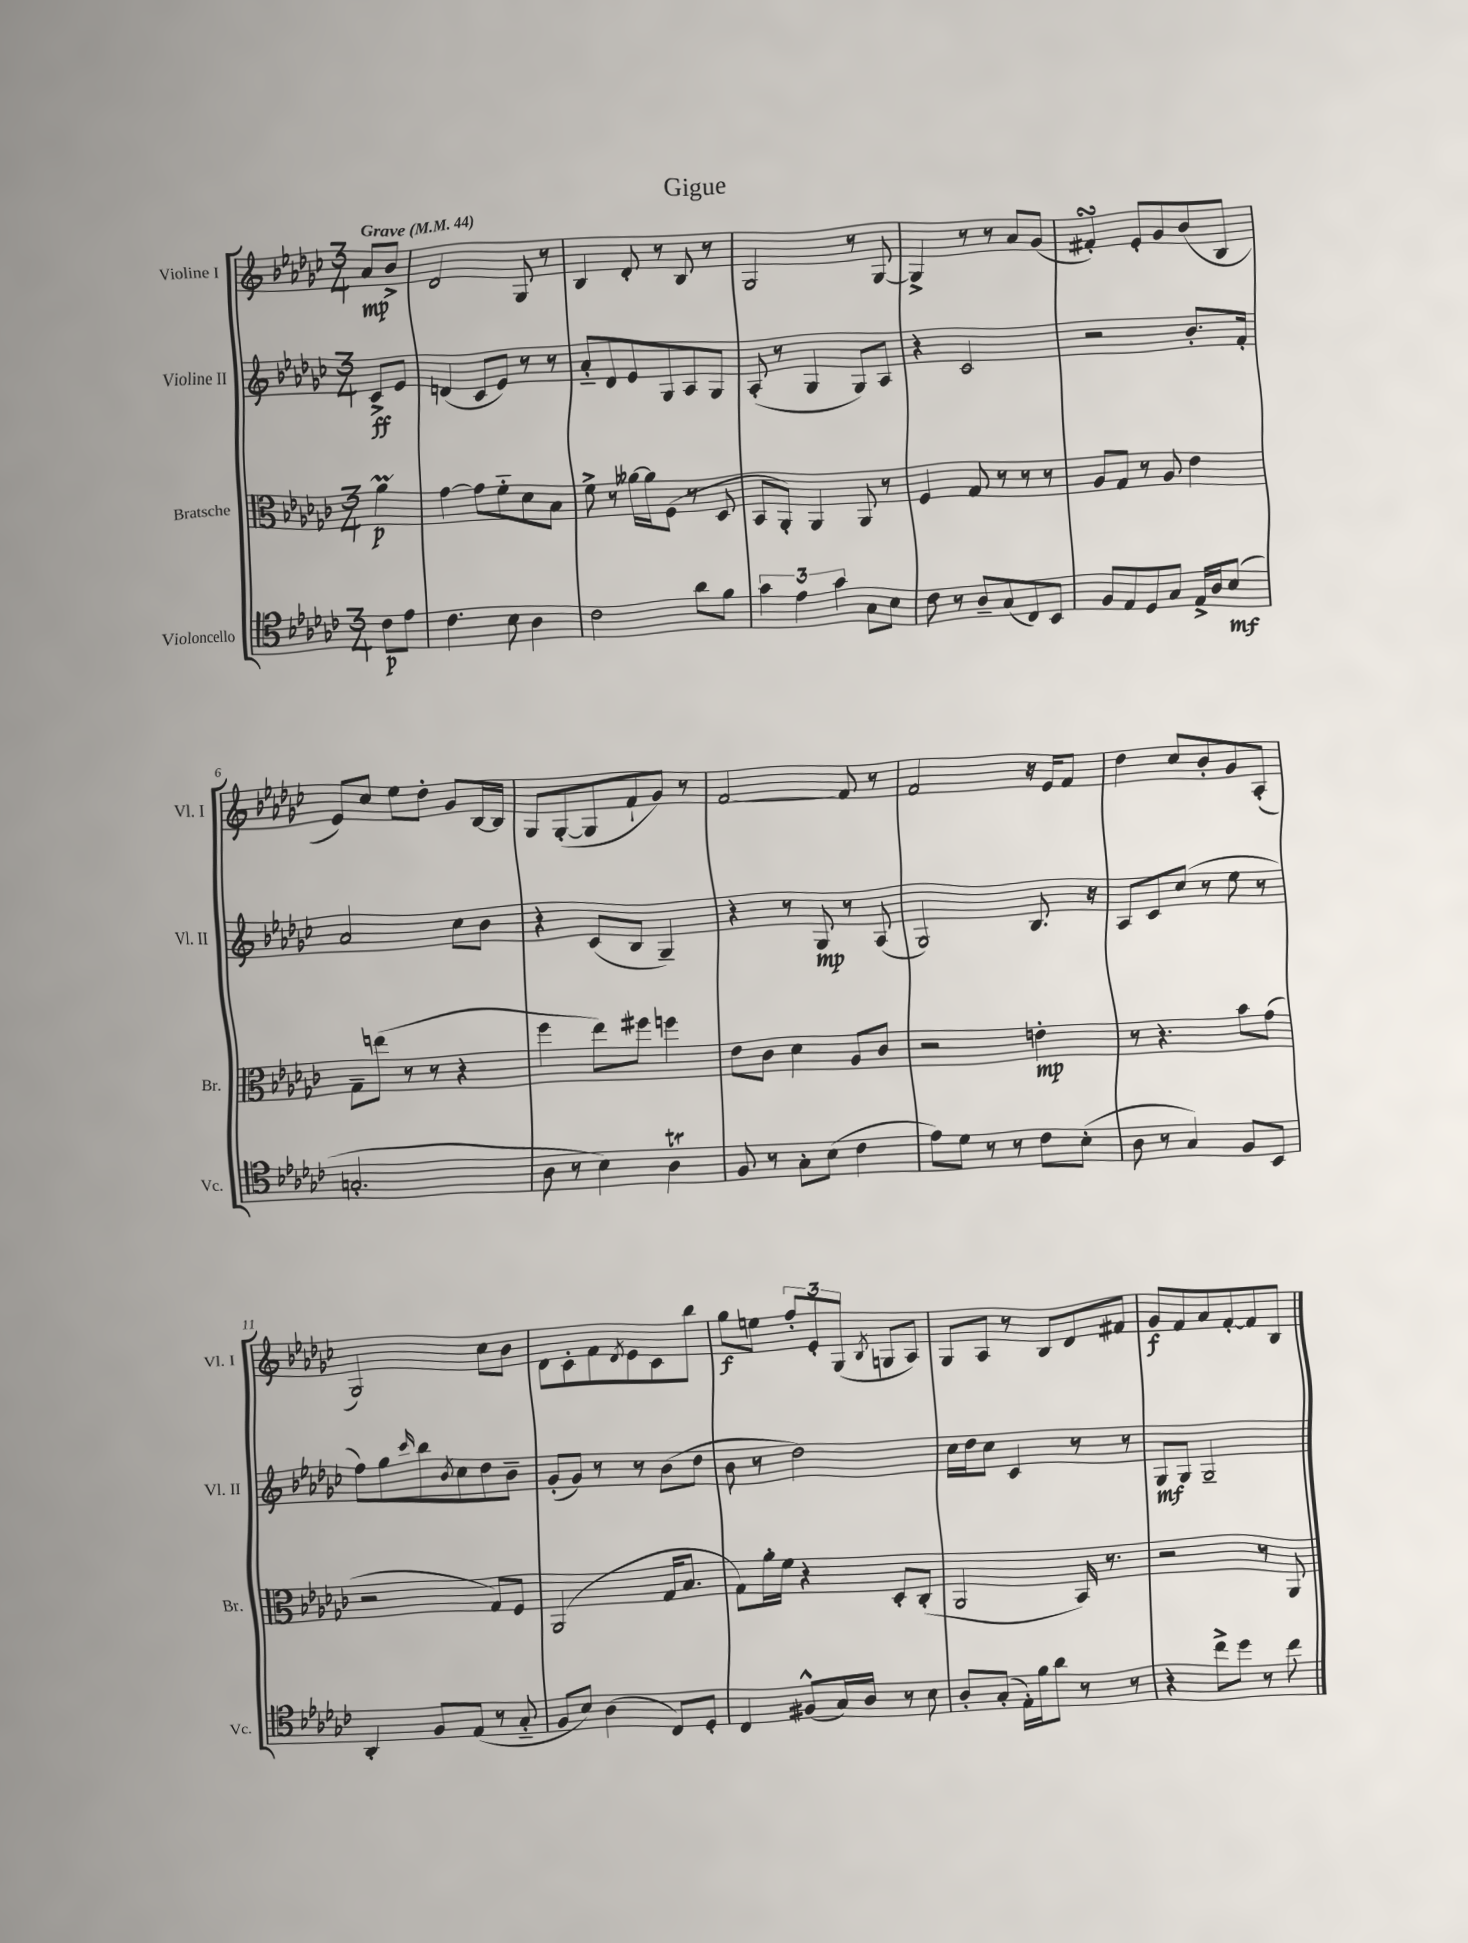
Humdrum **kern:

**kern	**kern	**kern	**kern
*staff4	*staff3	*staff2	*staff1
*clefC4	*clefC3	*clefG2	*clefG2
*k[b-e-a-d-g-c-]	*k[b-e-a-d-g-c-]	*k[b-e-a-d-g-c-]	*k[b-e-a-d-g-c-]
*M3/4	*M3/4	*M3/4	*M3/4
*MM44	*MM44	*MM44	*MM44
8c-\L	4a-\	8c-^/L	8a-/L
8e-\J	.	8e-/J	8b-^/J
=	=	=	=
4.c-\	[4g-\	(4d/	2d-/
.	8g-\]L	8c-/L	.
8B-\	8f'~\	8e-/J)	.
4A-\	8d-\	8r	8G-/
.	8B-\J	8r	8r
=	=	=	=
2c-\	8f^\	8a-'~/L	4B-/
.	8r	8d-/	.
.	[16a--\LL	8e-/	8d-'/
.	16a--\]J	.	.
.	(8F\J	8G-/	8r
8a-\L	8r	8A-/	8B-/
8f\J	8D-/	8G-/J	8r
=	=	=	=
6g-\	8BB-/L	(8A-'/	2G-/
.	8AA-'/J)	8r	.
6e-\	.	.	.
.	4AA-/	4G-/	.
6g-\	.	.	.
8G-\L	8AA-/	8G-/L)	8r
8B-\J	8r	8A-/J	[8G-/
=	=	=	=
8c-\	4F/	4r	4G-^/]
8r	.	.	.
8A-~/L	8G-/	2c-/	8r
(8G-/	8r	.	8r
8C-/)	8r	.	8a-/L
8BB-/J	8r	.	(8g-/J
=	=	=	=
8F/L	8A-/L	2r	4f#'/)
8E-/	8G-/J	.	.
8D-/	8r	.	8e-'/L
8G-/J	8A-/	.	8g-/
16E-^/LL	4e-\	8.b-'/L	(8b-/
16A-/J	.	.	.
(8B-/J	.	.	8B-/J
.	.	16f'/Jk	.
=	=	=	=
2.G'/	8G-~\L	2a-/	8e-/L)
.	(8ee\J	.	8cc-/J
.	8r	.	8ee-\L
.	8r	.	8dd-'\J
.	4r	8cc-\L	8g-/L
.	.	8b-\J	[16B-/L
.	.	.	16B-/]JJ
=	=	=	=
8A-\	4ff\	4r	8G-/L
8r	.	.	([8G-'/
4B-\)	8ee-\L)	(8c-/L	8G-/]
.	8ff#\J	8B-/J	8f`/
4A-\	4ff\	4G-~/)	8g-/J)
.	.	.	8r
=	=	=	=
8F/	8e-\L	4r	[2f/
8r	8c-\J	.	.
8G-'\L	4d-\	8r	.
(8B-\J	.	8G-/	.
4c-\	8A-/L	8r	8f/]
.	8c-/J	(8A-/	8r
=	=	=	=
8e-\L)	2r	2G-/)	2f/
8d-\J	.	.	.
8r	.	.	.
8r	.	.	.
8c-\L	4e'\	8.B-/	16r
.	.	.	16e-/LK
(8B-'\J	.	.	8f/J
.	.	16r	.
=	=	=	=
8A-\	8r	8A-/L	4dd-\
8r	4.r	8c-/	.
4G-/)	.	(8cc-/J	8cc-/L
.	.	8r	8b-'/
8F/L	8b-\L	8ee-\	8g-/
8BB-/J	(8g-\J	8r	(8A-'/J
=	=	=	=
4AA-'/	2r	8ff\L)	2G-/)
.	.	8gg-\	.
.	.	16qqccc-/	.
8F/L	.	8bb-\	.
.	.	8qb-/	.
(8E-/J	.	8cc-\	.
8r	8G-/L)	8dd-\	8cc-\L
8G-'~/	8F/J	8b-~\J	8b-\J
=	=	=	=
8F/L	(2AA-/	(8g-'/L	8d-\L
8B-/J)	.	8g-/J)	8c-'\
(4A-\	.	8r	8f\
.	.	.	8qd-/
.	.	8r	8e-\
8C-/L)	16G-/LK	(8b-\L	8c-\
.	8.B-/J	.	.
8D-'/J	.	8dd-\J	8bb-\J
=	=	=	=
4C-/	8G-\L)	8b-\	8gg-\L
.	16a-'\L	8r	8ee\J
.	16f\JJ	.	.
(8F#^^/L	4r	2dd-\)	12ff'/L
.	.	.	12e-'/
16G-/L)	.	.	.
.	.	.	(12G-/J
16A-/JJ	.	.	.
.	.	.	8qB-/
8r	8D-'/L	.	8G/L
8B-\	(8C-'/J	.	8A-/J)
=	=	=	=
8A-'/L	2AA-/	16cc-\LL	8G-/L
.	.	16dd-\J	.
(8G-'/J	.	8cc-\J	8A-/J
16E-'\LL)	.	4c-/	8r
16f\J	.	.	.
8a-\J	.	.	8B-/L
8r	16BB-/)	8r	8d-/
.	8.r	.	.
8r	.	8r	8f#/J
=	=	=	=
4r	2r	8G-/L	8g-/L
.	.	8G-/J	8f/
8cc-^\L	.	2G-~/	8a-/
8dd-\J	.	.	[8f'/
8r	8r	.	8f/]
8cc-\	8AA-/	.	8B-/J
==	==	==	==
*-	*-	*-	*-
